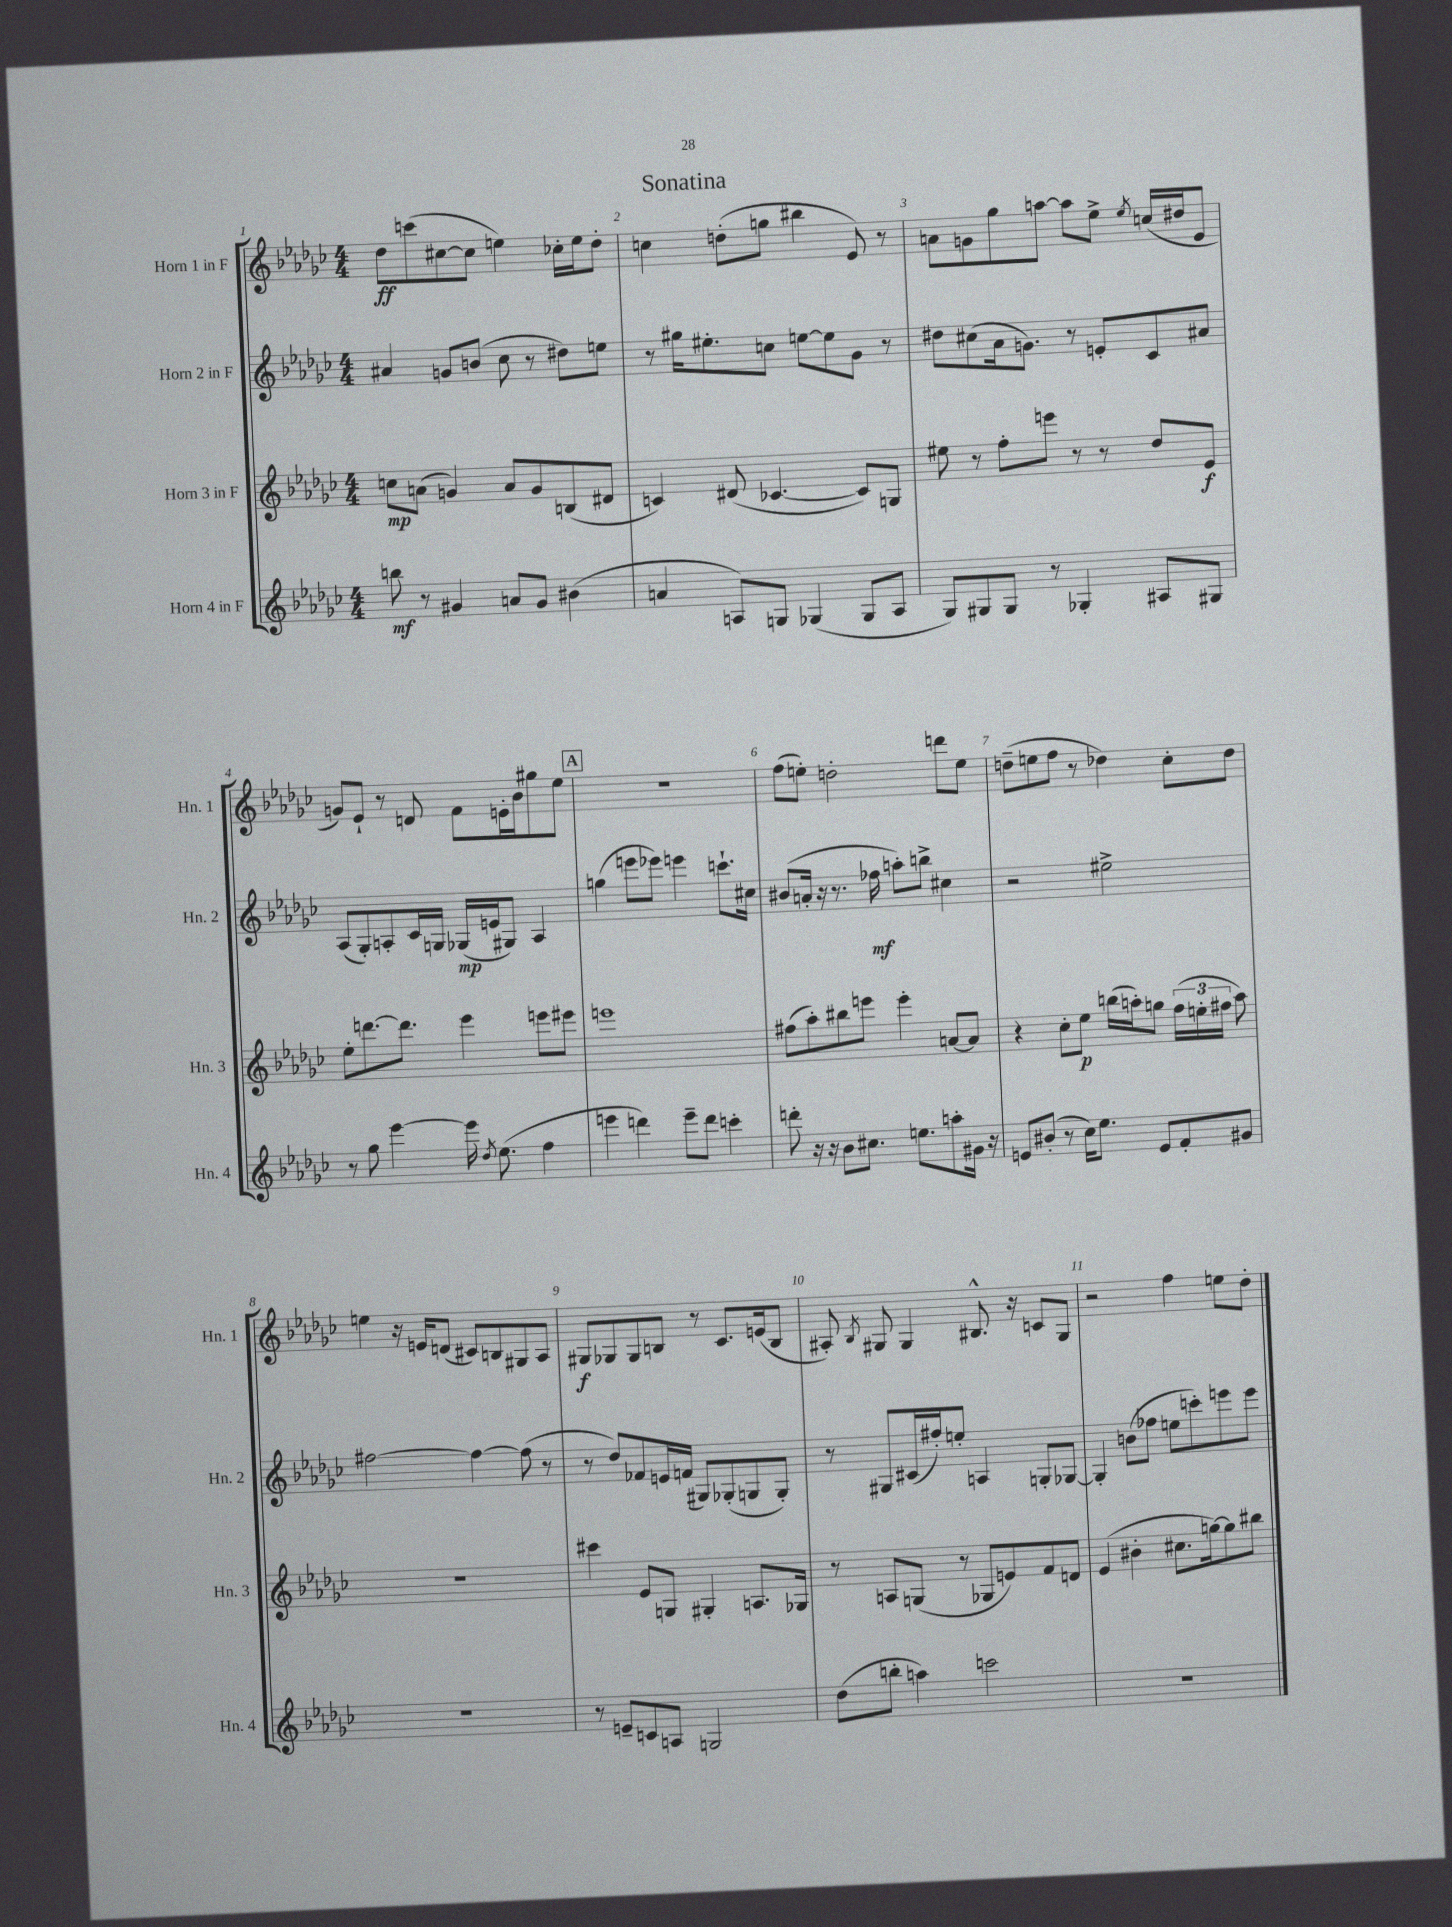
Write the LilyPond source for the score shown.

\header { title = "Sonatina" }
<<
\new StaffGroup <<
\new Staff = "s0" \with { instrumentName = "Horn 1 in F" shortInstrumentName = "Hn. 1" } {
    \clef treble \key ges \major \numericTimeSignature \time 4/4
    \autoBeamOff des''8[\ff c'''8( cis''8~ cis''8] e''4) ces''16[-. e''16 des''8]-. |
    c''4 d''8[-.( g''8] bis''4 ees'8) r8 |
    a'8[ g'8 ges''8 a''8]~ a''8[ ees''8]-> \acciaccatura { ees''8 } c''16[( dis''16 ees'8] |
    g'8[) ees'8]-! r8 d'8 f'8[ e'16-. bes'16 gis''8 ees''8] |
    \mark \markup { \box "A" } R1 |
    f''8[( e''8]-.) d''2-. d'''8[ e''8] |
    d''8[--( e''8 f''8] r8 des''4) ces''8[-. des''8] |
    e''4 r16 e'16[ d'8]( cis'8[) b8 gis8 aes8] |
    gis8[\f ges8 ges8 b8] r8 ces'8.[ e'16( b8] |
    ais8-.) \acciaccatura { bes8 } gis8 gis4 bis8.-^ r16 c'8[ gis8] |
    r2 f''4 e''8[ des''8]-. \bar "|." |
}
\new Staff = "s1" \with { instrumentName = "Horn 2 in F" shortInstrumentName = "Hn. 2" } {
    \clef treble \key ges \major \numericTimeSignature \time 4/4
    \autoBeamOff ais'4 g'8[ b'8]( ces''8 r8 dis''8[) e''8] |
    r8 gis''16[ eis''8.-. c''8] e''8[~ e''8 ges'8] r8 |
    dis''8[ cis''8( aes'16 g'8.]) r8 e'8[-. ces'8 ais'8] |
    aes8[( ges8-.) a8-. ces'16 g16] ges16[\mp( e'16 gis8]) a4 |
    \mark \markup { \box "A" } g''4( e'''8[ ees'''8]) e'''4 c'''8.[-! cis''16] |
    bis'8[( a'16]-. r16 r8. fes''16\mf a''8[-.) b''8]-> cis''4 |
    r2 eis''2-> |
    fis''2~ fis''4~ fis''8( r8 |
    r8 des''8[) fes'8 e'16 f'16]( gis8[) ges8-.( g8 g8]-.) |
    r8 gis8[ cis'16( fis''16-.) e''8]-. a4 g8[-. ges8]~ |
    ges4-. b'8[( fes''8] e''8[ c'''8-.) e'''8 e'''8] \bar "|." |
}
\new Staff = "s2" \with { instrumentName = "Horn 3 in F" shortInstrumentName = "Hn. 3" } {
    \clef treble \key ges \major \numericTimeSignature \time 4/4
    \autoBeamOff c''8[\mp a'8]( g'4) a'8[ g'8 b8( dis'8] |
    c'4) dis'8( ces'4.~ ces'8[) g8] |
    eis''8 r8 f''8[-. e'''8] r8 r8 des''8[ ees'8]\f |
    ees''8[-. d'''8.~ d'''8.] ees'''4 e'''8[ eis'''8] |
    \mark \markup { \box "A" } e'''1 |
    fis''8[( aes''8-.) bis''8 e'''8] e'''4-. a'8[~ a'8] |
    r4 ces''8[-. ees''8]\p b''16[( a''16-.) g''8] \tuplet 3/2 { f''16[( e''16-. fis''16] } a''8) |
    R1 |
    cis'''4 ees'8[ g8] gis4-. a8.[ ges16] |
    r8 a8[ g8]( r8 ges8[ e'8) f'8 d'8] |
    ees'4( bis'4-. cis''8.[ g''16~) g''8 bis''8] \bar "|." |
}
\new Staff = "s3" \with { instrumentName = "Horn 4 in F" shortInstrumentName = "Hn. 4" } {
    \clef treble \key ges \major \numericTimeSignature \time 4/4
    \autoBeamOff b''8\mf r8 gis'4 a'8[ gis'8] bis'4( |
    a'4 a8[) g8] ges4( ges8[ a8] |
    ges8[) gis8 gis8] r8 ges4-. ais8[ gis8] |
    r8 ges''8 ees'''4~ ees'''16 \acciaccatura { des''8 } ees''8.( f''4 |
    \mark \markup { \box "A" } e'''4 d'''4) e'''8[-- d'''8] c'''4-. |
    d'''8-. r16 r16 bes'8[ cis''8.] e''8.[ a''8-. gis'16] r16 |
    e'8[ bis'8]-.( r8 ces''16[) ees''8.] e'8[ f'8-. gis'8] |
    r1 |
    r8 e'8[-- c'8 a8] g2 |
    des''8[( b''8]-. a''4) c'''2 |
    R1 \bar "|." |
}
>>
>>
\layout { \context { \Score \override BarNumber.break-visibility = ##(#f #t #t) barNumberVisibility = #all-bar-numbers-visible } }
